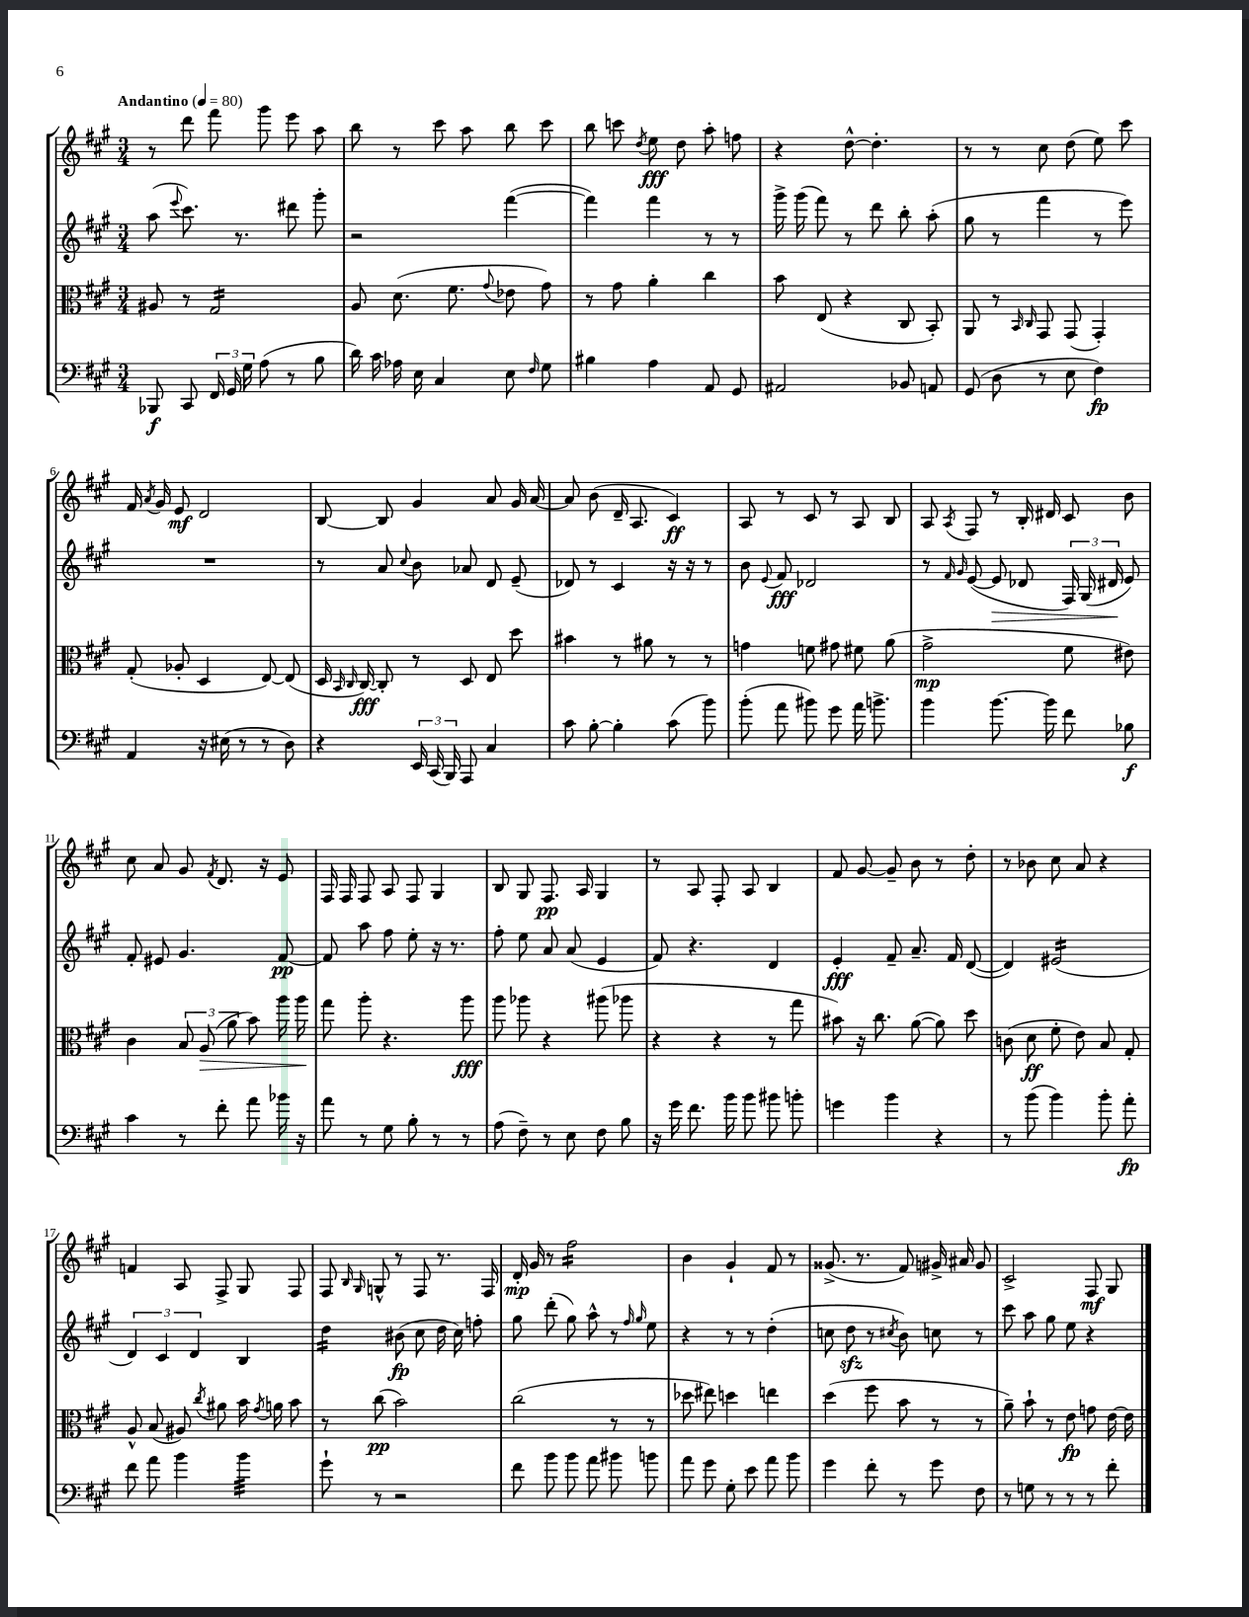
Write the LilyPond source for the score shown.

<<
\new StaffGroup <<
\new Staff = "s0" {
    \clef treble \key a \major \numericTimeSignature \time 3/4 \tempo "Andantino" 4 = 80
    \autoBeamOff r8 d'''8 fis'''8 gis'''8 e'''8 a''8 |
    b''8 r8 cis'''8 a''8 b''8 cis'''8 |
    b''8 c'''8 \acciaccatura { d''8 } e''8\fff d''8 a''8-. f''8 |
    r4 d''8~-^ d''4.-. |
    r8 r8 cis''8 d''8( e''8) cis'''8 |
    fis'16 \acciaccatura { a'8 } gis'16 e'8\mf d'2 |
    b8~ b8 gis'4 a'8 gis'16 a'16~ |
    a'8 b'8( d'16-- a8. cis'4\ff) |
    a8 r8 cis'8 r8 a8 b8 |
    a8 \acciaccatura { a8 } fis8 r8 b16-. dis'16 cis'8 b'8 |
    cis''8 a'8 gis'8 \acciaccatura { fis'8 } d'8. r16 e'8 |
    fis16 fis16 fis8 a8 fis8 gis4 |
    b8 gis8 fis8.\pp a16 gis4 |
    r8 a8 fis8-. a8 b4 |
    fis'8 gis'8~ gis'8-- b'8 r8 d''8-. |
    r8 bes'8 cis''8 a'8 r4 |
    f'4 a8 fis8-> gis8 fis8 |
    fis8 \grace { b16 gis16 } g8-^ r8 fis8 r8. fis16 |
    d'16-.\mp gis'16 r8 fis''2:16 |
    b'4 gis'4-! fis'8 r8 |
    gisis'8.->( r8. fis'8) gis'16-> ais'16 gis'8 |
    cis'2-> fis8\mf gis8 \bar "|." |
}
\new Staff = "s1" {
    \clef treble \key a \major \numericTimeSignature \time 3/4
    \autoBeamOff a''8( \appoggiatura { e'''8 } cis'''8.) r8. dis'''8 gis'''8-. |
    r2 fis'''4~( |
    fis'''4) fis'''4 r8 r8 |
    gis'''16-> gis'''16( fis'''8) r8 d'''8 b''8-. a''8-.( |
    gis''8 r8 fis'''4 r8 e'''8) |
    R2. |
    r8 a'8 \appoggiatura { cis''8 } b'8 aes'8 d'8 e'8--( |
    des'8) r8 cis'4 r16 r16 r8 |
    b'8 \appoggiatura { e'8 } fis'8\fff des'2 |
    r8 \grace { fis'16 gis'16 } e'8~( e'8\> des'8 \tuplet 3/2 { fis16) gis16( dis'16\! } e'8) |
    fis'8-. eis'8 gis'4. fis'8~\pp |
    fis'8 a''8 fis''8 e''8-. r16 r8. |
    fis''8-. e''8 a'8 a'8( e'4 |
    fis'8) r4. d'4 |
    e'4-.\fff fis'8-- a'8.-- fis'16 d'8~( |
    d'4) eis'2:16( |
    \tuplet 3/2 { d'4) cis'4 d'4 } b4 |
    d''4:16 bis'8\fp( cis''8 d''16 cis''16) f''8-. |
    gis''8 d'''8-.( gis''8) a''8-^ r8 \grace { fis''16 gis''16 } e''8 |
    r4 r8 r8 d''4-.( |
    c''8 d''8\sfz r8 \acciaccatura { cis''8 } b'8) c''8 r8 |
    cis'''8 a''8 gis''8 e''8 r4 \bar "|." |
}
\new Staff = "s2" {
    \clef alto \key a \major \numericTimeSignature \time 3/4
    \autoBeamOff ais8 r8 gis2:16 |
    a8 d'8.( fis'8. \appoggiatura { gis'8 } ees'8 gis'8) |
    r8 gis'8 a'4-. cis''4 |
    b'8 e8( r4 cis8 b,8-.) |
    a,8 r8 \grace { b,16 cis16 } gis,8 gis,8( gis,4-.) |
    gis8-.( aes8-. d4 e8~) e8( |
    d16 \grace { b,16 cis16 } cis16~\fff) cis8-. r8 d8 e8 d''8 |
    bis'4 r8 ais'8 r8 r8 |
    g'4 f'8 gis'8 fis'8 a'8( |
    gis'2->\mp fis'8 eis'8) |
    cis'4 \tuplet 3/2 { b8 a8\>( a'8 } b'8) a''16 a''16\! |
    gis''8 a''8-. r4. a''8\fff |
    a''8 aes''8 r4 ais''8( aes''8 |
    r4 r4 r8 gis''8 |
    bis'8) r16 cis''8. a'8~( a'8) d''8 |
    c'8( d'8\ff fis'8-. e'8) b8 gis8-. |
    a8-^ b8( ais8) \acciaccatura { cis''8 } ais'8 b'16 \acciaccatura { gis'8 } a'16 b'8 |
    r8 cis''8\pp( b'2) |
    cis''2( r8 r8 |
    des''8 eis''8) d''4 e''4 |
    d''4( fis''8 b'8 r8 r8 |
    a'8--) b'8-! r8 e'8\fp g'8 e'16~ e'16 \bar "|." |
}
\new Staff = "s3" {
    \clef bass \key a \major \numericTimeSignature \time 3/4
    \autoBeamOff bes,,8\f cis,8 \tuplet 3/2 { fis,16 gis,16 gis16 } a8( r8 b8 |
    d'16) cis'16 aes16 e16 cis4 e8 \grace { fis16 } gis8 |
    bis4 a4 a,8 gis,8 |
    ais,2 bes,8 a,8 |
    gis,8( d8 r8 e8 fis4\fp) |
    a,4 r16 eis16( r8 r8 d8) |
    r4 \tuplet 3/2 { e,16 cis,16( b,,16) } a,,8 cis4 |
    cis'8 b8~-. b4-. cis'8( b'8) |
    b'8-.( a'8 bis'8) gis'8 a'16 b'8.-> |
    b'4 b'8.~ b'16 fis'8 bes8\f |
    cis'4 r8 fis'8-. a'8 bes'16 r16 |
    a'8 r8 gis8 b8-. r8 r8 |
    a8( fis8--) r8 e8 fis8 b8 |
    r16 gis'16 fis'8. b'16 b'8 bis'8 b'8-. |
    g'4 b'4 r4 |
    r8 b'8( b'4) b'8-. a'8-.\fp |
    fis'8 a'8 b'4 b'4:32 |
    gis'8-! r8 r2 |
    fis'8 b'8 b'8 a'8 bis'8 b'8 |
    a'8 gis'8 gis8-. e'8 a'8 b'8 |
    gis'4 fis'8-. r8 gis'8 fis8 |
    r8 g8 r8 r8 r8 fis'8-. \bar "|." |
}
>>
>>
